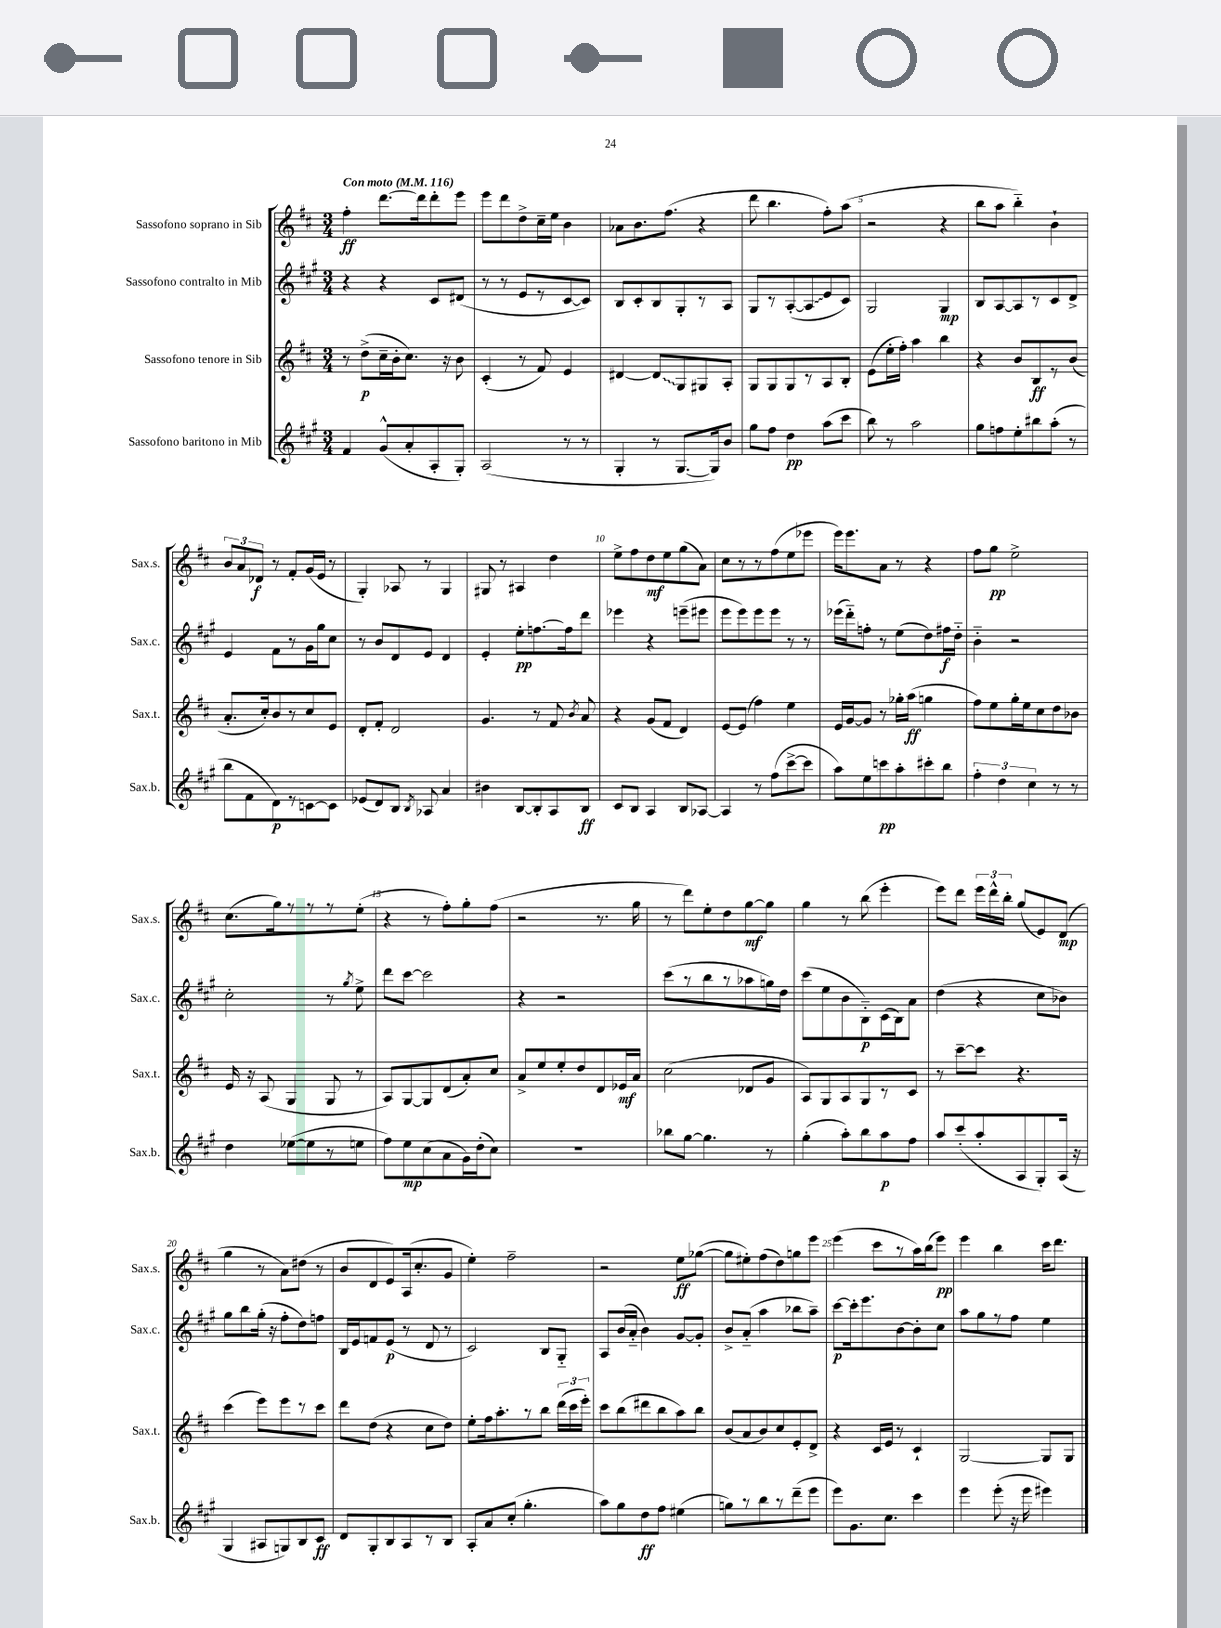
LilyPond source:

<<
\new StaffGroup <<
\new Staff = "s0" \with { instrumentName = "Sassofono soprano in Sib" shortInstrumentName = "Sax.s." } {
    \clef treble \key d \major \numericTimeSignature \time 3/4 \tempo "Con moto" 4 = 116
    \autoBeamOff fis''4-.\ff d'''8.[~ d'''16 d'''8-. e'''8] |
    e'''8[ d'''8 d''8-> cis''16-- e''16] b'4 |
    aes'8[ b'8. fis''8.]( r4 |
    d'''8 b''4. fis''8[-.) a''8]( |
    r2 r4 |
    b''8[ a''8] b''4-_) b'4-! |
    \tuplet 3/2 { b'8[ a'8 des'8]\f } r8 fis'8[-. g'16( e'16] r8 |
    g4-.) aes8 r8 g4 |
    gis8 r8 ais4 d''4 |
    e''8[-> fis''8 d''8\mf e''8 g''8( a'8]) |
    cis''8[ r8 r8 fis''8( e''8 ees'''8] |
    e'''16[) e'''8. a'8] r8 r4 |
    fis''8[ g''8]\pp e''2-> |
    cis''8.[( g''16) r8 r8 r8 e''8]-.( |
    r4 r8 fis''8[-.) g''8-. fis''8]( |
    r2 r8. g''16 |
    r8 d'''8[) e''8-. d''8 g''8~\mf g''8] |
    g''4 r8 b''8( e'''4-. |
    e'''8[) d'''8] \tuplet 3/2 { e'''16[ d'''16-^ b''16]-. } g''8[( e'8) d'8]\mp( |
    g''4 r8 a'8[) dis''8]( r8 |
    b'8[ d'8 e'8) a16( cis''8.-. g'8] |
    e''4-.) fis''2-- |
    r2 e''8[\ff ges''8]~( |
    ges''8[ eis''8-.) fis''8( d''8) g''8 e'''8] |
    e'''4( cis'''8[ r8 a''16) b''16( e'''8]\pp) |
    e'''4 b''4 cis'''16[ d'''8.] \bar "|." |
}
\new Staff = "s1" \with { instrumentName = "Sassofono contralto in Mib" shortInstrumentName = "Sax.c." } {
    \clef treble \key a \major \numericTimeSignature \time 3/4
    \autoBeamOff r4 r4 cis'8[ dis'8]( |
    r8 r8 e'8[ r8 cis'8~ cis'8]) |
    b8[ cis'8-. b8 gis8-. r8 a8] |
    gis8[ r8 a8~-.( \once \override Glissando.style = #'zigzag a8\glissando e'8 cis'8]) |
    gis2 gis4\mp |
    b8[ a8~ a8 r8 cis'8 d'8]-> |
    e'4 fis'8[ r8 gis'16 gis''16 cis''8] |
    r8 b'8[ d'8 e'8] d'4 |
    e'4-. e''8[-.\pp f''8.~ f''16 d'''8] |
    ees'''4 r4 e'''8[--( eis'''8] |
    e'''8[ e'''8) e'''8 e'''8] r8 r8 |
    ees'''16[( d'''16-_) f''8]-. r8 e''8[( d''8) fis''16\f d''16]-_ |
    b'4-_ r2 |
    cis''2-. r8 \acciaccatura { gis''8 } e''8-> |
    d'''8[ cis'''8]~ cis'''2 |
    r4 r2 |
    cis'''8[( r8 b''8 r8 aes''8 g''16) d''16] |
    cis'''8[( e''8 b'8 b8-_\p) cis'16( b16) a'8] |
    d''4( r4 cis''8[ bes'8]) |
    gis''8[ b''8 gis''16]-.( r16 fis''8[-. d''8) f''8] |
    b16[ e'16 f'8 e'8]\p( r8 d'8 r8 |
    cis'2) b8[ gis8]-_ |
    a8[ b'16( a'16]-_ b'4) gis'8[~ gis'8]-. |
    b'8[-> a'8]-_( a''4 bes''8[ a''8]--) |
    cis'''8[~\p cis'''16-. e'''8. b'8~ b'8-. cis''8] |
    a''8[ gis''8 r8 fis''8] e''4 \bar "|." |
}
\new Staff = "s2" \with { instrumentName = "Sassofono tenore in Sib" shortInstrumentName = "Sax.t." } {
    \clef treble \key d \major \numericTimeSignature \time 3/4
    \autoBeamOff r8 d''8[->\p( cis''16-- b'16-. cis''8.]) r16 b'8 |
    cis'4-.( r8 fis'8) e'4 |
    dis'4~ \once \override Glissando.style = #'zigzag dis'8[\glissando g8 gis8 a8]-. |
    g8[ g8 g8 r8 a8 b8]-. |
    e'8[( e''16-. fis''16]-.) a''4 b''4 |
    r4 b'8[ b8\ff r8 b'8]( |
    a'8.[-. cis''16-.) b'8 r8 cis''8 e'8] |
    d'8[-. fis'8]-. d'2 |
    g'4. r8 fis'8 \acciaccatura { b'8 } a'8 |
    r4 g'8[( fis'8] d'4) |
    e'8[~ e'8]( fis''4) e''4 |
    e'16[ g'16~ g'8] r8 ges''16[-. a''16]\ff( g''4 |
    fis''8[) e''8 g''16-. e''16 cis''8 d''8 bes'8] |
    e'16 r16 a8( g4 g8 r8 |
    a8[) g8~ g8 d'8( a'8-.) cis''8] |
    a'8[-> e''8 e''8-. d''8 d'8 ees'16\mf a'16] |
    cis''2( des'8[ g'8] |
    a8[) g8 a8 g8 r8 cis'8] |
    r8 cis'''8[~-- cis'''8] r4. |
    cis'''4( e'''8[) e'''8 r8 cis'''8] |
    d'''8[ d''8]( r4 cis''8[ d''8]) |
    e''8[-. fis''16 a''8.-. r8 b''8] \tuplet 3/2 { d'''16[( cis'''16 e'''16]-.) } |
    cis'''8[ b''8( dis'''8 b''8 a''8) b''8] |
    b'8[( a'8 b'8) cis''8 e'8-. d'8]-> |
    r4 cis'16[ e'16] r8 cis'4-! |
    g2~ g8[ g8] \bar "|." |
}
\new Staff = "s3" \with { instrumentName = "Sassofono baritono in Mib" shortInstrumentName = "Sax.b." } {
    \clef treble \key a \major \numericTimeSignature \time 3/4
    \autoBeamOff fis'4 gis'8[-^( a'8-. a8-. gis8]-.) |
    a2( r8 r8 |
    gis4-. r8 gis8.[~ gis16) b'8] |
    gis''8[ fis''8] d''4\pp a''8[( cis'''8] |
    b''8) r8 a''2 |
    gis''8[ f''8 e''8-. bis''8 a''8]-.( r8 |
    b''8[ fis'8 d'8\p) r8 c'8~ c'8] |
    ees'8[( d'8) b8] \acciaccatura { b8 } aes8 a'4 |
    bis'4 b8[~ b8-. a8 b8]\ff |
    cis'8[ b8] a4 b8[ aes8]~ |
    aes4 r8 fis''8[( cis'''8~-> cis'''8] |
    a''8[) e''8 c'''8\pp a''8-. cis'''8-. b''8] |
    \tuplet 3/2 { fis''4-. d''4 cis''4 } r8 r8 |
    d''4 ees''8[~( ees''8 r8 e''8] |
    fis''8[) e''8\mp cis''8( a'8 gis'16) d''16-.( cis''8]) |
    R2. |
    bes''8[ gis''8]~ gis''4. r8 |
    gis''4-.( a''8[-.) b''8 a''8\p fis''8] |
    a''8[ cis'''8-.( a''8-. a8 gis8-.) a16]( r16 |
    gis4 ais8[ g8) b8 cis'8]\ff |
    d'8[ gis8-. b8 a8 r8 b8] |
    a8[-. a'8 cis''8]-.( gis''4.-. |
    a''8[) gis''8 d''8\ff fis''8] eis''4( |
    g''8[) r8 b''8 r8 d'''8--( e'''8] |
    e'''8[) gis'8. cis''8.] cis'''4 |
    e'''4 e'''8-.( r16 e'''16 eis'''4) \bar "|." |
}
>>
>>
\layout { \context { \Score \override BarNumber.break-visibility = ##(#f #t #t) barNumberVisibility = #(every-nth-bar-number-visible 5) } }
